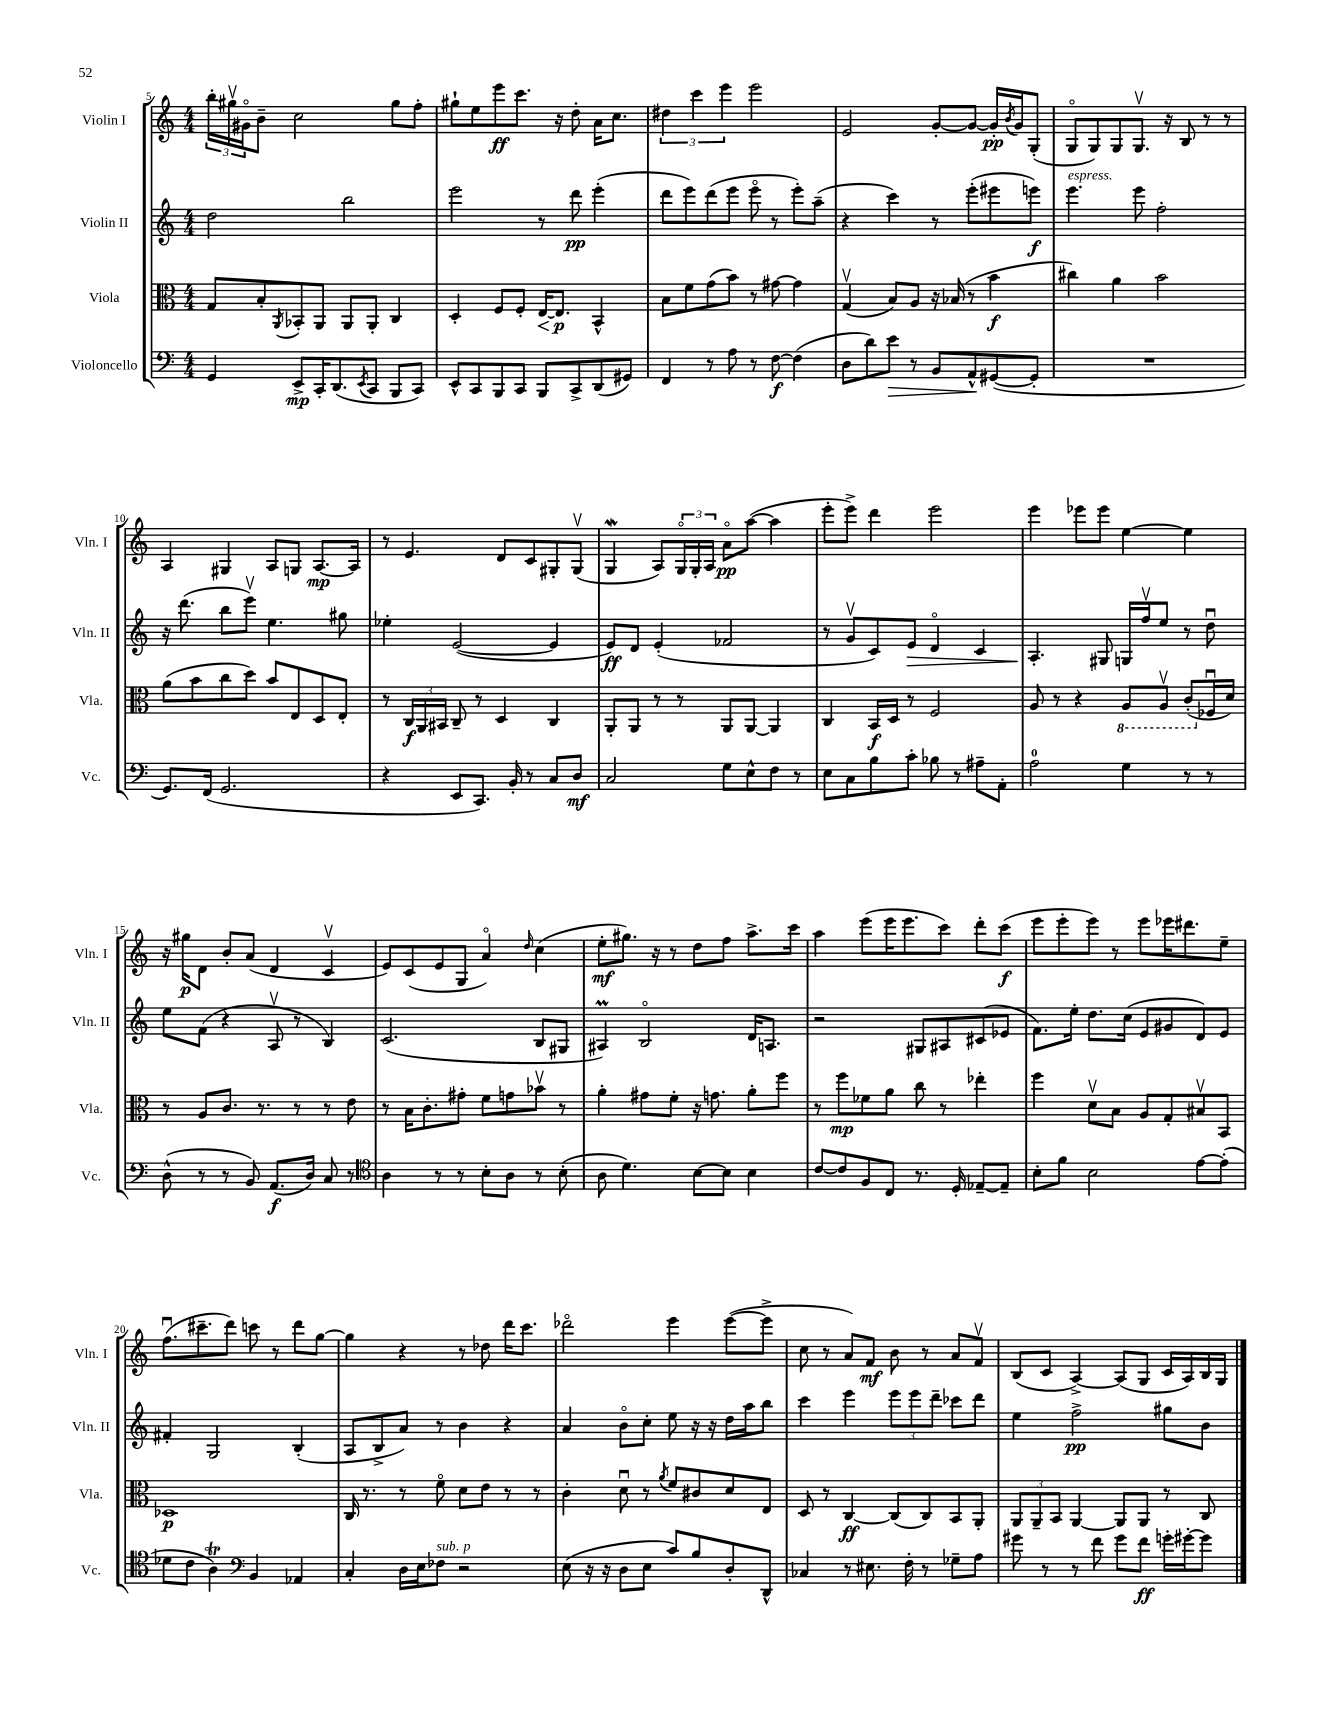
<<
\new StaffGroup <<
\new Staff = "s0" \with { instrumentName = "Violin I" shortInstrumentName = "Vln. I" } {
    \clef treble \key c \major \numericTimeSignature \time 4/4
    \tuplet 3/2 { b''16-. gis''16\upbow gis'16\flageolet } b'8-- c''2 gis''8 f''8-. |
    gis''8-! e''8 e'''8\ff c'''8. r16 d''8-. a'16 c''8. |
    \tuplet 3/2 { dis''4 c'''4 e'''4 } e'''2 |
    e'2 g'8~-. g'8~ g'16-.\pp \acciaccatura { b'8 } g'16 g8-.( |
    g8\flageolet g8) g8 g8.\upbow r16 b8 r8 r8 |
    a4 gis4 a8 g8 a8.~\mp a16 |
    r8 e'4. d'8 c'8 gis8-. gis8\upbow( |
    g4\mordent a8) \tuplet 3/2 { g16\flageolet g16-. a16 } a'8\flageolet\pp a''8~( a''4 |
    e'''8-. e'''8->) d'''4 e'''2 |
    e'''4 ees'''8 ees'''8 e''4~ e''4 |
    r16 gis''16\p d'8 b'8-. a'8( d'4 c'4\upbow |
    e'8) c'8( e'8 g8 a'4\flageolet) \grace { d''16 } c''4( |
    e''8-.\mf gis''8.) r16 r8 d''8 f''8 a''8.-> c'''16 |
    a''4 e'''8( e'''16 e'''8. c'''8) d'''8-. c'''8\f( |
    e'''8 e'''8-. e'''8) r8 e'''8 ees'''16 dis'''8. e''8-- |
    f''8.\downbow( cis'''8.-- d'''8) c'''8 r8 d'''8 g''8~ |
    g''4 r4 r8 des''8 d'''16 c'''8. |
    des'''2\flageolet e'''4 e'''8~( e'''8-> |
    c''8 r8 a'8) f'8\mf b'8 r8 a'8 f'8\upbow |
    b8( c'8 a4~->) a8( g8 c'16 a16) b16 g16 \bar "|." |
}
\new Staff = "s1" \with { instrumentName = "Violin II" shortInstrumentName = "Vln. II" } {
    \clef treble \key c \major \numericTimeSignature \time 4/4
    d''2 b''2 |
    e'''2 r8 d'''8\pp e'''4-.( |
    d'''8 e'''8) d'''8( e'''8 e'''8\flageolet r8 e'''8-.) a''8--( |
    r4 c'''4) r8 e'''8-.( eis'''8 e'''8\f) |
    e'''4.^\markup { \italic "espress." } e'''8 f''2-. |
    r16 d'''8.( b''8 e'''8\upbow) e''4. gis''8 |
    ees''4-. e'2~( e'4 |
    e'8\ff) d'8 e'4-.( fes'2 |
    r8 g'8\upbow c'8) e'8\> d'4\flageolet c'4 |
    a4.-.\! gis8 g16 f''16\upbow e''8 r8 d''8\downbow |
    e''8 f'8( r4 a8\upbow r8 b4) |
    c'2.( b8 gis8 |
    ais4\prall) b2\flageolet d'16 a8. |
    r2 gis8 ais8 cis'8( ees'8 |
    f'8.) e''16-. d''8. c''16( e'8 gis'8 d'8) e'8 |
    fis'4-. g2 b4-.( |
    a8 b8-> a'8) r8 b'4 r4 |
    a'4 b'8\flageolet c''8-. e''8 r16 r16 d''16 a''16 b''8 |
    c'''4 e'''4 \tuplet 3/2 { e'''8 e'''8 d'''8-- } ces'''8 d'''8 |
    e''4 f''2->\pp gis''8 b'8 \bar "|." |
}
\new Staff = "s2" \with { instrumentName = "Viola" shortInstrumentName = "Vla." } {
    \clef alto \key c \major \numericTimeSignature \time 4/4
    g8 b8-. \acciaccatura { a,8 } bes,8-. a,8 a,8 a,8-. c4 |
    d4-. f8 f8-. e16~\< e8.\p\! b,4-^ |
    b8 f'8 g'8( b'8) r8 gis'8~ gis'4 |
    g4\upbow( b8) a8 r16 bes16( r8 b'4\f |
    cis''4) a'4 b'2 |
    a'8( b'8 c''8 d''8) b'8 e8 d8 e8-. |
    r8 \tuplet 3/2 { c16\f a,16 bis,16 } c8-- r8 d4 c4 |
    a,8-. a,8 r8 r8 a,8 a,8~ a,4 |
    c4 b,16\f d16 r8 f2 |
    a8 r8 r4 \ottava #-1 a,8 a,8\upbow c8-.( \ottava #0 fes16\downbow d'16) |
    r8 a8 c'8. r8. r8 r8 e'8 |
    r8 b16 c'8.-. gis'8-. f'8 g'8 bes'8\upbow r8 |
    a'4-. gis'8 f'8-. r16 g'8. a'8-. f''8 |
    r8 f''8\mp fes'8 a'8 c''8 r8 ees''4-. |
    f''4 d'8\upbow b8 a8 g8-. bis8\upbow b,8 |
    des1\p |
    c16 r8. r8 f'8\flageolet d'8 e'8 r8 r8 |
    c'4-. d'8\downbow r8 \acciaccatura { a'8 } f'8 cis'8 d'8 e8 |
    d8 r8 c4~\ff c8( c8) b,8 a,8-. |
    \tuplet 3/2 { a,8 a,8-- b,8 } a,4~ a,8 a,8 r8 c8 \bar "|." |
}
\new Staff = "s3" \with { instrumentName = "Violoncello" shortInstrumentName = "Vc." } {
    \clef bass \key c \major \numericTimeSignature \time 4/4
    g,4 e,8->\mp c,16-. d,8.( \acciaccatura { e,8 } c,8 b,,8 c,8) |
    e,8-^ c,8 b,,8 c,8 b,,8 c,8-> d,8( gis,8) |
    f,4 r8 a8 r8 f8~\f f4( |
    d8 d'8) e'8\> r8 b,8 a,8-^\! gis,8~( gis,8-. |
    R1 |
    g,8.) f,16( g,2. |
    r4 e,8 c,8.) b,16-. r8 c8 d8\mf |
    c2 g8 e8-^ f8 r8 |
    e8 c8 b8 c'8-. bes8 r8 ais8-- a,8-. |
    a2-0 g4 r8 r8 |
    d8-^( r8 r8 b,8) a,8.\f( d16) c8 r8 |
    \clef tenor a4 r8 r8 b8-. a8 r8 b8-.( |
    a8 d'4.) b8~ b8 b4 |
    c'8~ c'8 f8 c8 r8. d16-. ees8~-- ees8-- |
    b8-. f'8 b2 e'8~ e'8-.( |
    des'8 c'8 a4\trill) \clef bass b,4 aes,4 |
    c4-. d16 e16 fes8^\markup { \italic "sub. p" } r2 |
    e8( r16 r16 d8 e8 c'8) b8 d8-. d,8-^ |
    ces4 r8 eis8. f16-. r8 ges8-- a8 |
    gis'8 r8 r8 f'8 gis'8 f'8\ff g'16-. gis'16~-. gis'8 \bar "|." |
}
>>
>>
\layout { \context { \Score currentBarNumber = #5 } }
